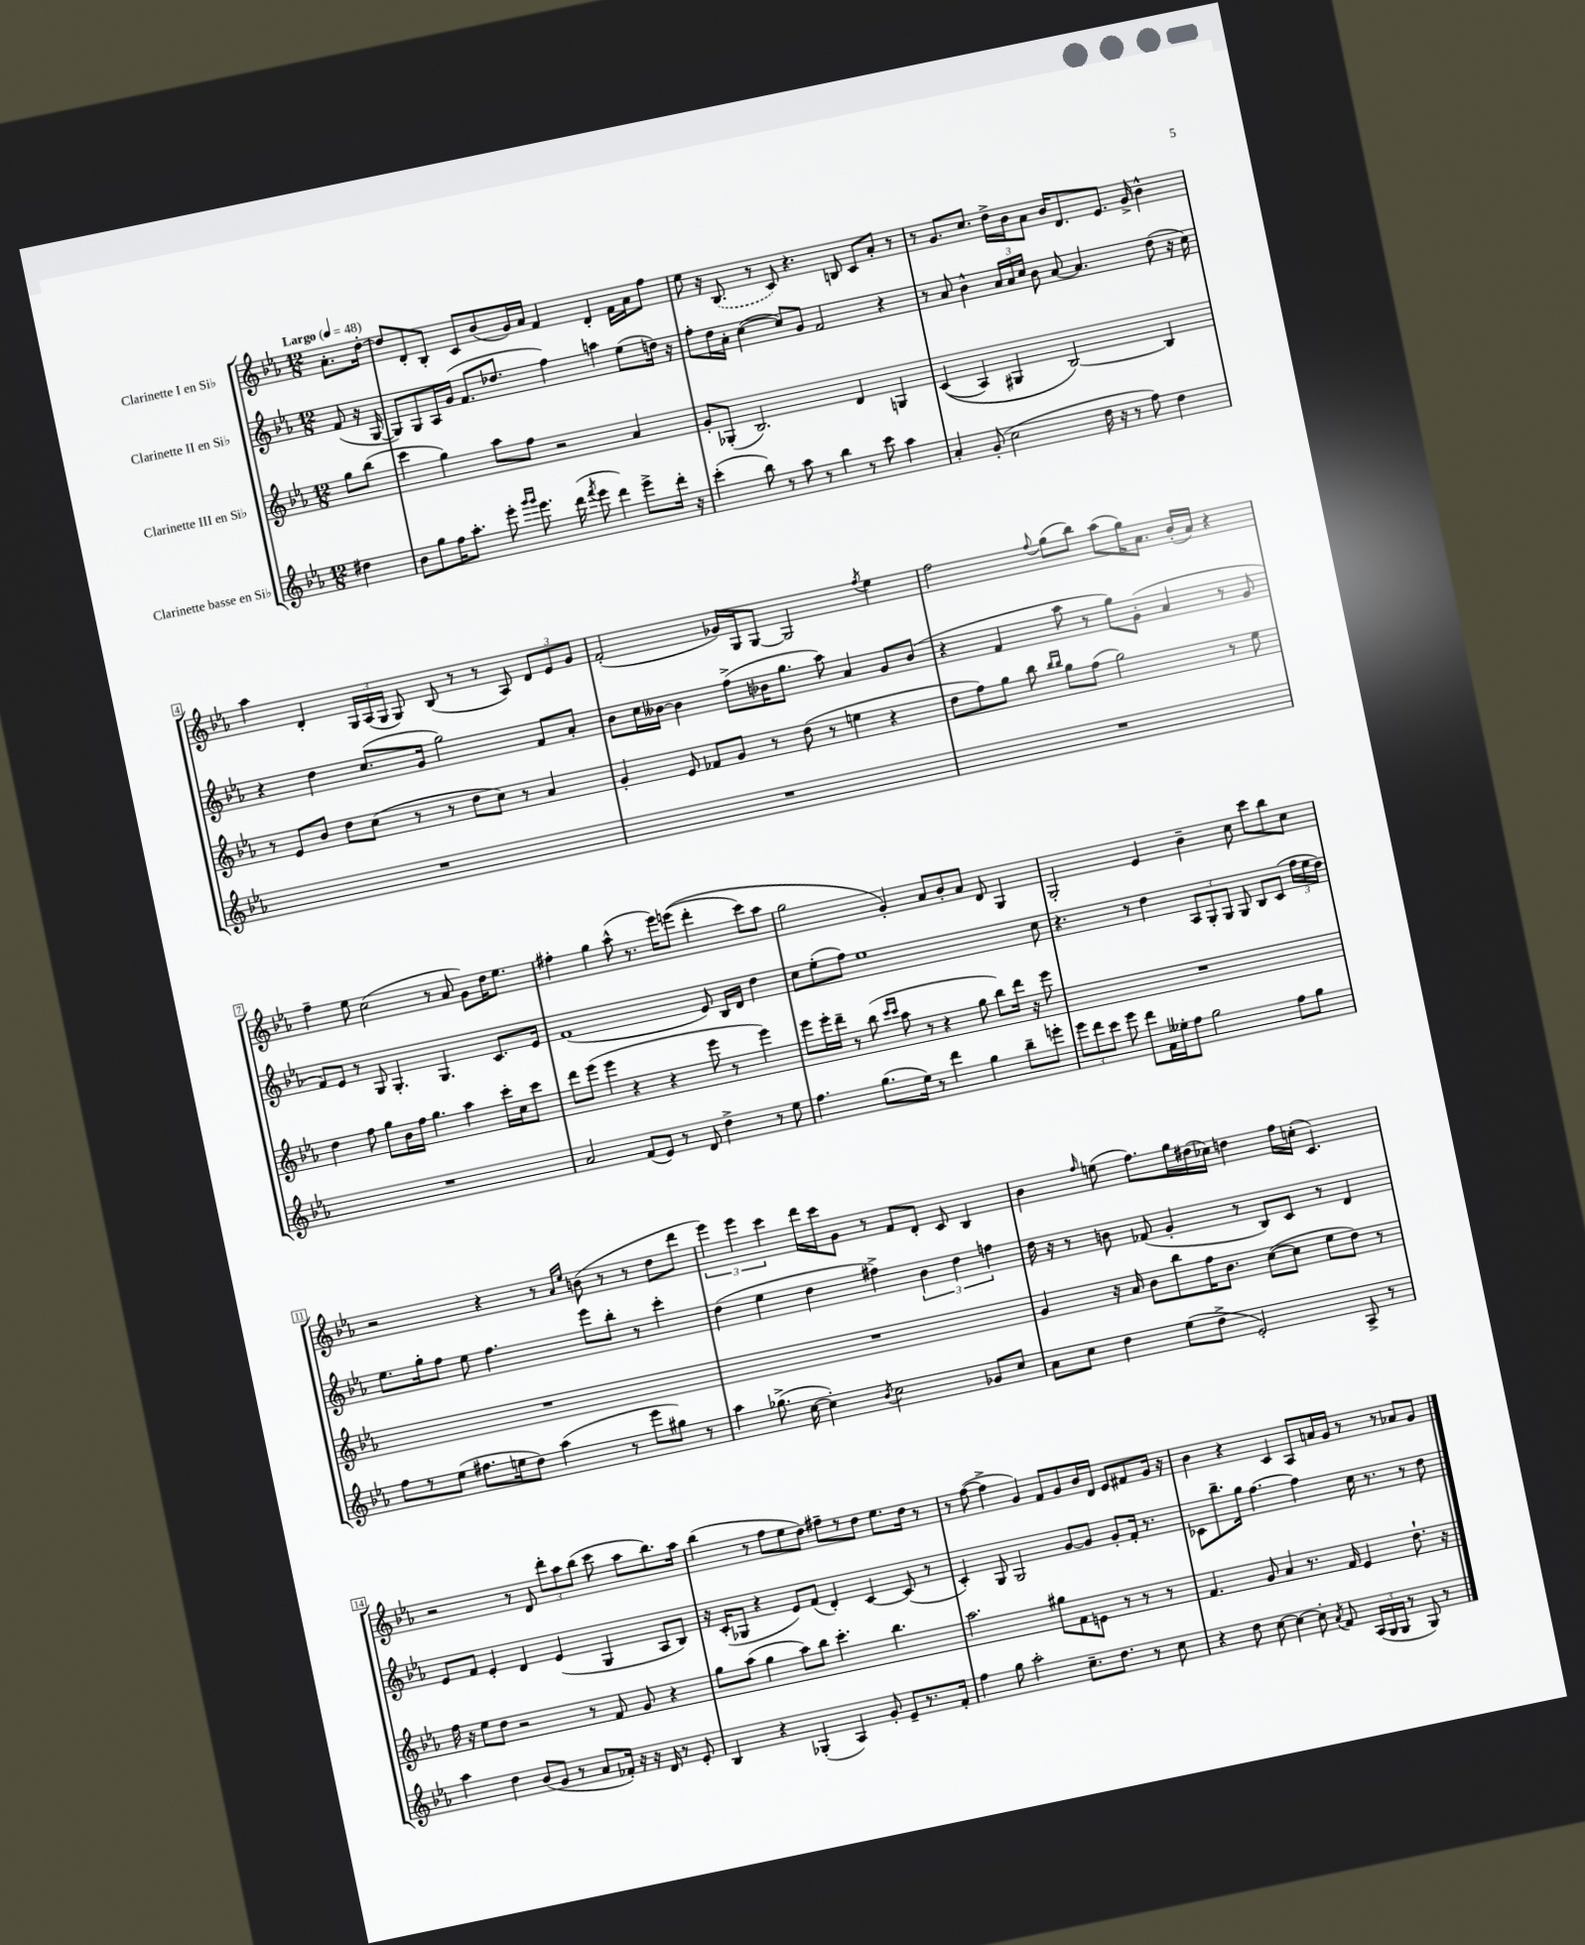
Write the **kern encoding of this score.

**kern	**kern	**kern	**kern
*staff4	*staff3	*staff2	*staff1
*clefG2	*clefG2	*clefG2	*clefG2
*k[b-e-a-]	*k[b-e-a-]	*k[b-e-a-]	*k[b-e-a-]
*M12/8	*M12/8	*M12/8	*M12/8
*MM48	*MM48	*MM48	*MM48
4dd#	8gg	(8f	8.a-'
.	(8bb-	16r	.
.	.	[16G	[16dd'
=	=	=	=
8b-	4ccc	8G])	8dd]
8gg	.	8G	8d'
16ff	4gg)	16A-	8B-'
8.aa-'	.	(16g	.
.	.	8.f	8c
8eee-'	8aa-	.	(8b-
.	.	8.dd-	.
16qqggg	.	.	.
16qqggg	.	.	.
8.eee-	8ff	.	16g)
.	.	.	16a-
.	2r	4ff)	4f
(16ddd	.	.	.
8qfff	.	.	.
8eee-	.	.	.
4ddd)	.	4aa	4d'
8eee-^	4a-	(8ee-	16f
.	.	.	16a-
16ddd'	.	16dd)	8ff
16r	.	16r	.
=	=	=	=
(4ccc'	8g'	8ff'	8ee-
.	(8G-'	16dd	16r
.	.	16a-'	(8.B-
8bb-)	2.B-)	([4cc	.
8r	.	.	8r
8aa-	.	8cc])	8c)
8r	.	8g	4.r
4bb-	.	2f	.
8r	4d	.	8B
8ccc	.	.	8c
4aa-	4G	4r	8a-'
.	.	.	8r
=	=	=	=
4a-'	&((4c	8r	8r
.	.	8a-	8.g
(8g'	4A-)	4b-^^	.
.	.	.	8.cc
2cc	.	.	.
.	4G#	24a-	16dd^
.	.	24a-	.
.	.	.	16b-
.	.	24cc	.
.	.	8b-	8a-
.	[2B-&)	[8a-	16b-
.	.	.	8.d
16dd	.	4.a-]	.
16r	.	.	.
8r	.	.	8.e-
8ff)	.	.	.
.	.	.	16g^
4dd	4B-]	(8dd	4b-^^
.	.	16r	.
.	.	16cc)	.
=	=	=	=
1.r	8r	4r	4aa-
.	8e-	.	.
.	8b-	4dd	4d'
.	8dd	.	.
.	(8cc	(8.cc	24G
.	.	.	(24A-
.	.	.	24G
.	8r	.	8G)
.	.	16g	.
.	8r	2gg)	(8B-
.	8dd	.	8r
.	8cc)	.	8r
.	8r	.	8A-)
.	4a-	8f	12d
.	.	.	12e-
.	.	8a-'	.
.	.	.	12g
=	=	=	=
1.r	4g'	8b-	(2f'
.	.	16cc	.
.	.	[16b--	.
.	8e-	4b--]	.
.	8f-	.	.
.	8g	(8ff^	16g-)
.	.	.	16G
.	8r	16b-	[8G
.	.	8.gg	.
.	(8dd	.	2G]
.	8r	8aa-)	.
.	4ee	4a-	.
.	.	.	8qff
.	4r	8g	4ee-
.	.	(8b-	.
=	=	=	=
1.r	8dd	4r	2ff
.	8ff)	.	.
.	8gg	4f	.
.	8bb-	.	.
.	16qqbb-	.	.
.	16qqbb-	.	8qqff
.	8gg	8aa-	(8gg
.	(8ff	8r	8bb-)
.	2gg)	8gg)	(8aa-
.	.	(8g'	16gg)
.	.	.	8.a-
.	.	4a-	.
.	.	.	(16b-'
.	.	.	16a-)
.	8r	8r	4r
.	8ee-	8g	.
=	=	=	=
1.r	4dd	8f)	4ff~
.	.	8e-	.
.	8ff	8r	8ee-
.	8gg	8G	(2cc
.	16b-	4.G'	.
.	16ff	.	.
.	4.gg	.	.
.	.	4.G	8r
.	4aa-	.	8a-
.	.	.	8g)
.	16ccc'	8.c	16dd
.	16cc	.	8.ee-
.	8ccc	.	.
.	.	16e-	.
=	=	=	=
2a-	8ddd	(1f	4ff#'
.	(8eee-	.	.
.	4eee-	.	4gg
(8f	4r	.	(8aa-^^
8e-)	.	.	8.r
8r	4r	.	.
.	.	.	16eee-)
8d	.	.	&((8eee
4dd^	8eee-	8e-)	4ddd'
.	8r	16B-	.
.	.	16d	.
8r	4eee-)	4dd	8ccc)
8ee-	.	.	8aa-
=	=	=	=
4.ff	8eee-	8cc	2gg
.	16eee-'	(8ee-'	.
.	16ddd~	.	.
.	8r	8ff)	.
(8.gg	(8bb-	1ee-	.
.	16qqccc	.	.
.	16qqccc	.	.
.	8aa-	.	4g'&)
16ee-)	.	.	.
8r	8r	.	.
4ddd	4r	.	8a-
.	.	.	8b-'
4gg	8gg	.	8a-
.	8bb-)	.	8d
8bb-~	16ddd	.	4G
.	16r	.	.
8eee'	8eee-	8cc	.
=	=	=	=
12eee-	1.r	4.r	2G'
12ddd	.	.	.
12ccc	.	.	.
8eee-	.	.	.
8ddd	.	8r	.
16f	.	4dd	4e-
16ee--'	.	.	.
8ff	.	.	.
2gg	.	12A-	4b-~
.	.	12G'	.
.	.	12G	.
.	.	8G	8cc
.	.	8B-	8ccc
8ff	.	(8c	8bb-
8gg	.	24ff	8cc
.	.	24ee-	.
.	.	24dd)	.
=	=	=	=
8ff	1.r	8.ee-	2r
8r	.	.	.
.	.	16gg'	.
(8ee-	.	8ff	.
8.ff#	.	8ee-	.
.	.	4.ff	4r
16ee	.	.	.
8dd)	.	.	.
(4aa-	.	.	8r
.	.	.	16qqa-
.	.	.	16qqee-
.	.	8eee-	(8b
8r	.	8bb-'	8r
8eee-	.	8r	8r
8gg#)	.	4ccc'	8dd
8r	.	.	8ddd
=	=	=	=
4aa-	1.r	(4dd	6eee-)
.	.	.	6eee-
(8.gg-^	.	4ee-	.
.	.	.	6ccc
[16cc	.	.	.
4cc'])	.	4dd	16ddd
.	.	.	16ccc
.	.	.	8g
8qb-	.	.	.
2cc	.	4ff#^)	8r
.	.	.	8f
.	.	6b-	8d'
.	.	.	8c
.	.	6dd	.
8g-	.	.	4B-
.	.	6ff	.
8cc	.	.	.
=	=	=	=
8a-	4g	16dd	4b-
.	.	16r	.
8cc	.	8r	.
.	.	.	16qqff
4dd	16r	8b	(8ee
.	16a-	.	.
.	8b-	(8f-	8.ff)
(8ee-	8bb-	4g'	.
.	.	.	16gg
8dd^	16ff	.	(16dd#
.	8.b-	.	16cc-)
2e-')	.	8r	4dd
.	([8cc	8B-)	.
.	8cc]	8c	16ff
.	.	.	(16cc'
.	8ee-	8r	4.c)
8A-^	8dd)	4d	.
8r	8r	.	.
=	=	=	=
4aa-	16ff	8e-	2r
.	16r	.	.
.	8ee-	8f	.
4dd	8dd	4e-'	.
.	2r	.	.
(8b-	.	4d	8r
8g	.	.	8d
8r	.	(4e-	12ddd'
.	.	.	12aa-
8a-	8r	.	.
.	.	.	(12bb-
16f-')	8f	4G	8ccc
16r	.	.	.
16r	8g	.	8aa-
16d	.	.	.
8r	4r	8A-	8.bb-)
8e-'	.	8B-)	.
.	.	.	16aa-
=	=	=	=
4B-	8gg	16r	(4bb-
.	.	(16c'	.
.	(8aa-	8G-	.
4r	4gg	4r	8r
.	.	.	8ff
(4G-'	8aa-)	8e-)	8ee-
.	8bb-	(8f	8dd)
4A-)	4.ccc'	4d')	8ff#~
.	.	.	8r
8g'	.	[4c	8dd
8e-~	4.bb-	.	8.ee-
8.r	.	(8c]	.
.	.	.	16dd
.	.	8r	8r
16f'	.	.	.
=	=	=	=
4ff	2.aa-	4c')	8r
.	.	.	([8ff
8gg	.	8G	4ff^]
2aa-'	.	2G	.
.	.	.	4g)
.	8gg#	.	8f
8.cc~	8f	[8g	8g
.	8e	8g]	16b-
8.dd	.	.	16d
.	8r	8g'	8e-
8r	8r	16f'	8f#
.	.	8.r	.
8cc	8r	.	16g
.	.	.	16r
=	=	=	=
4r	4.f	8c-	4b-
.	.	8.bb-~	.
8dd	.	.	4r
.	.	16gg	.
[8cc	8g	[4.ff	.
4cc_	4a-	.	4c
8cc']	8.r	4ff]	8A-
8qa-	.	.	.
8f	.	.	16a
.	16f	.	16g
(24A-	4e-	16cc	8r
24G	.	.	.
.	.	8.r	.
24G	.	.	.
8r	.	.	8r
8G)	8.dd`	8r	8a-
8r	.	8dd	8g
.	16r	.	.
==	==	==	==
*-	*-	*-	*-
